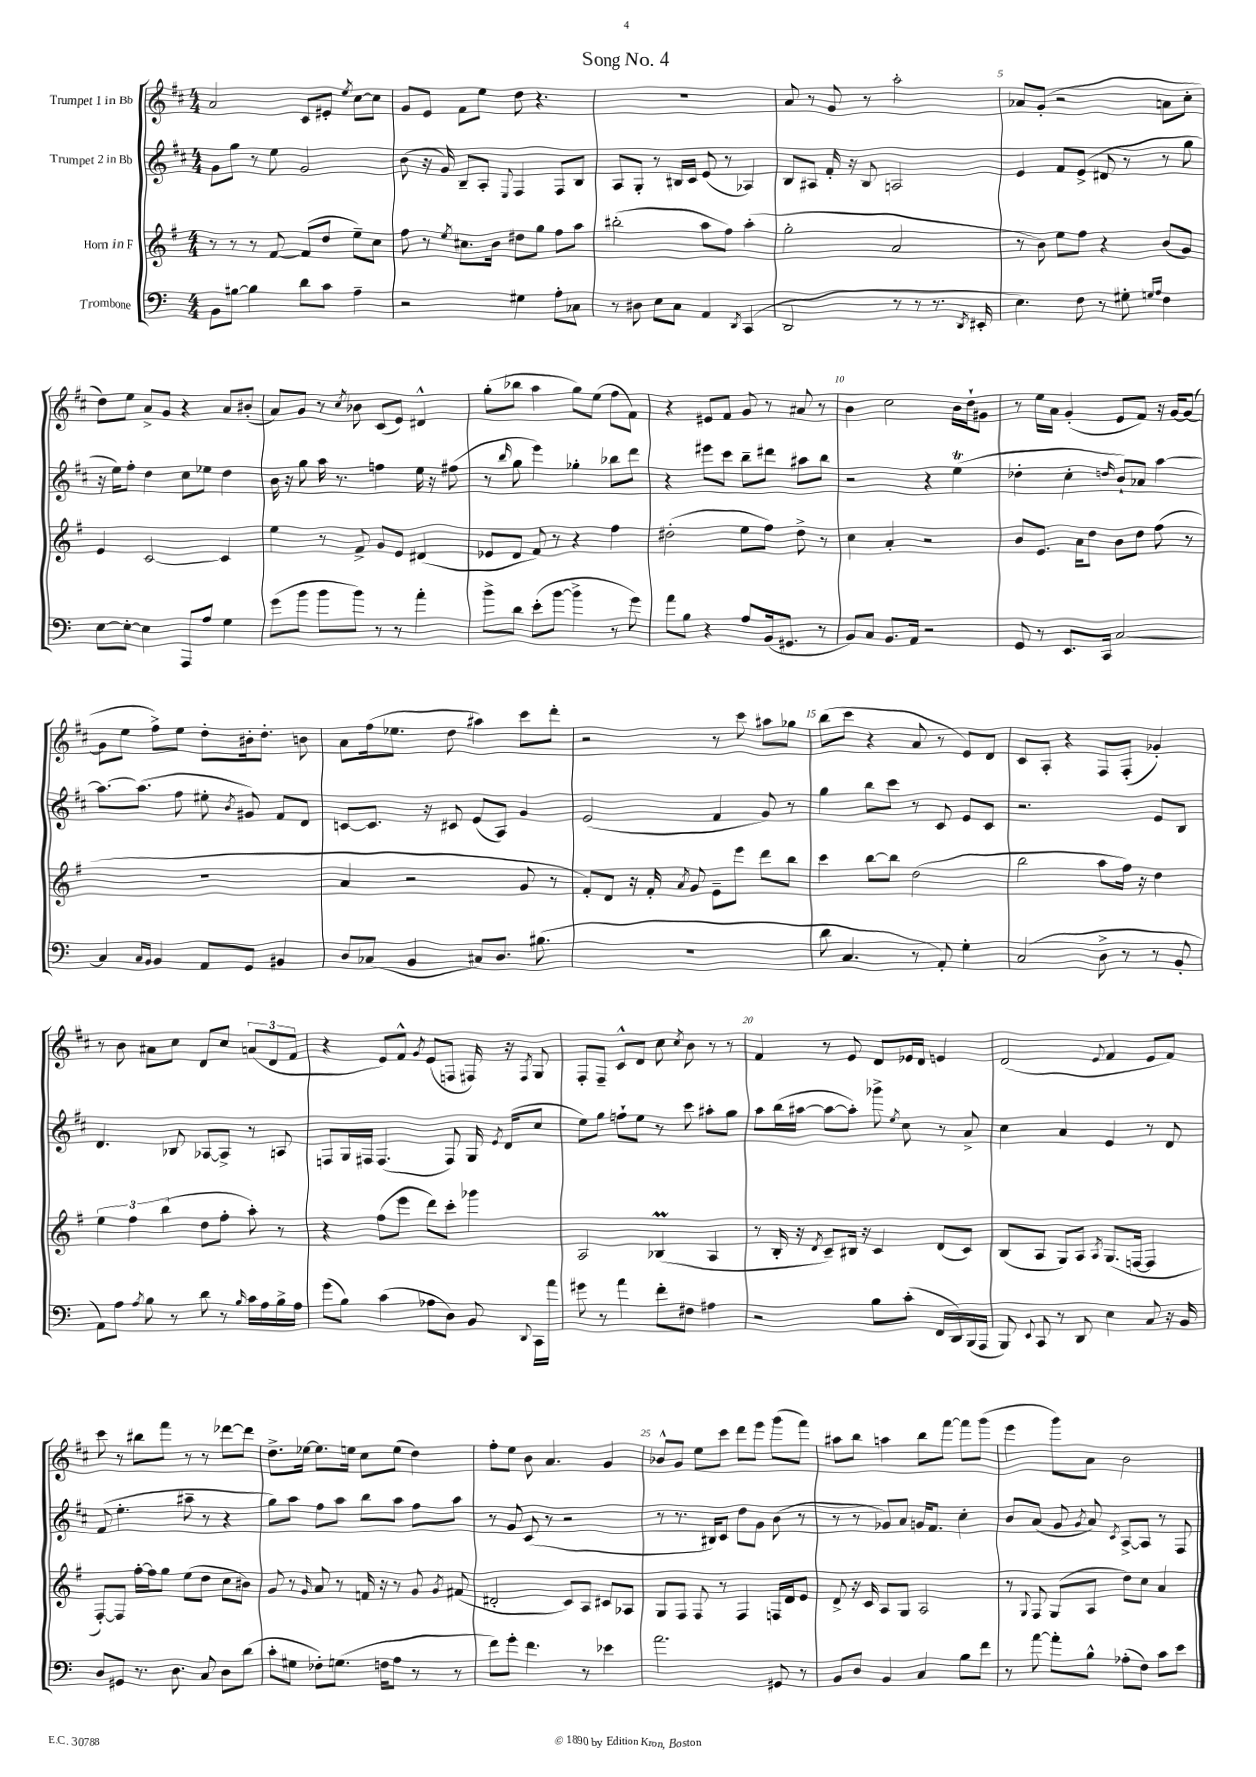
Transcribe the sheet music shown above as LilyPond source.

\header { title = "Song No. 4" }
<<
\new StaffGroup <<
\new Staff = "s0" \with { instrumentName = "Trumpet 1 in Bb" } {
    \clef treble \key d \major \numericTimeSignature \time 4/4
    \autoBeamOff a'2 cis'8[ eis'8]-. \acciaccatura { e''8 } cis''8[~ cis''8] |
    g'8[ e'8] fis'8[ e''8] d''8 r4. |
    R1 |
    a'8 r8 g'8 r8 a''2-. |
    aes'8[ g'8]-.( r2 a'8[ cis''8]-. |
    d''8[) e''8] a'8[-> g'8] r4 a'8[ bis'8]-.( |
    a'8[) g'8] r8 \acciaccatura { cis''8 } bes'8 cis'8[( e'8]) dis'4-^ |
    g''8[-.( bes''8] a''4 g''8[) e''8]( fis''8[ fis'8]) |
    r4 eis'8[ fis'8] g'8 r8 ais'8 r8 |
    b'4 cis''2 b'16[ d''16-! gis'8] |
    r8 e''16[ a'16] g'4-.( e'8[ fis'8]) r16 g'16[~ g'8]~( |
    g'8[ e''8] fis''8[->) e''8] d''8[-. bis'16-. d''8.]-. b'8 |
    a'8[ fis''16( ees''8.] d''8 ais''4) cis'''8[ d'''8]-. |
    r2 r8 cis'''8 ais''8[ ges''8] |
    b''8[( cis'''8] r4 a'8 r8 e'8[) d'8] |
    cis'8[ a8]-. r4 fis8[ fis8]-.( ges'4-.) |
    r8 b'8 ais'8[ cis''8] d'8[ cis''8] \tuplet 3/2 { a'8[( d'8 fis'8] } |
    r4 e'8[) fis'8]-^ \acciaccatura { g'8 } e'8[( f8] fis16) r16 \acciaccatura { fis8 } g8 |
    fis8[-. fis8]-- cis'8[-^ d'8] cis''8 \acciaccatura { cis''8 } b'8 r8 r8 |
    fis'4 r8 e'8 d'8[ ees'16 d'16] e'4 |
    d'2( \appoggiatura { e'8 } fis'4 e'8[ fis'8]) |
    cis'''8 r8 bis''8[ fis'''8] r8 r8 des'''8[~ des'''8] |
    d''8.[-> ees''16]~ ees''8.[ e''16] cis''8[ e''8]( d''4) |
    fis''8[-. e''8] b'8 a'4. g'4 |
    bes'8[-^ g'8] e''8[ cis'''8] d'''8[ e'''8] g'''8[( fis'''8]) |
    ais''8[ b''8] a''4 b''8[ fis'''8]~ fis'''8[ g'''8]( |
    e'''4 g'''8[) a'8] b'2 \bar "|." |
}
\new Staff = "s1" \with { instrumentName = "Trumpet 2 in Bb" } {
    \clef treble \key d \major \numericTimeSignature \time 4/4
    \autoBeamOff g'8[ g''8] r8 e''8 g'2 |
    b'8( r16 g'16) b8[-- a8]-. \appoggiatura { e8 } fis4 fis8[ b8] |
    a8[ g8]-. r8 bis16[ cis'16] e'8( r8 aes4) |
    b8[ ais8] fis'16-. r16 b8 a2 |
    e'4 fis'8[ e'8]->( dis'8 r8 r8 g''8 |
    r16 e''16[) fis''8]-. d''4 cis''8[ ees''8] d''4 |
    b'16 r16 g''8 a''16 r8. f''4 e''16 r16 fis''8( |
    r8 \grace { b''16 } g''8 e'''4) ges''4-. bes''8[ d'''8] |
    r4 eis'''8[ cis'''8] b''8[-- dis'''8] ais''8[ b''8] |
    r2 r4 e''4\trill( |
    des''4-. cis''4-. \grace { d''16 } b'8[-!) aes'8] a''4~ |
    a''8.[~ a''8.]( fis''8 eis''8-. \acciaccatura { b'8 } gis'8) fis'8[ d'8] |
    c'8[~ c'8.] r16 cis'8 e'8[( a8]) g'4 |
    e'2( fis'4 g'8) r8 |
    g''4 b''8[ cis'''8] r8 cis'8 e'8[ cis'8] |
    r2. e'8[ b8] |
    d'4. bes8 aes8[~ aes8]-> r8 a8 |
    f8[ g16 fis16] fis4.( fis8) g16 \acciaccatura { e'8 } d'16[( cis''8] |
    e''8[) g''8] f''8[-! e''8] r8 cis'''8 ais''8[-. g''8] |
    a''8[ b''16( ais''16]~ ais''8[~ ais''8]-.) ges'''8-> \acciaccatura { e''8 } cis''8 r8 a'8-> |
    cis''4 a'4 e'4 r8 d'8 |
    fis'8( e''4.-. ais''8-- r8 r4 |
    g''8[) a''8] fis''8[ a''8] b''8[ a''8] fis''8[ a''8] |
    r8 g'8 cis'8( r8 r2 |
    r8 r8. bis16[) cis'8] d''8[ g'8] b'8( r8 |
    r8 r8 ges'8[) a'8] g'16[ fis'8.] cis''4-. |
    b'8[ a'8]( g'8 \acciaccatura { g'8 } a'8) \acciaccatura { cis'8 } a8[~-> a8] r8 fis8 \bar "|." |
}
\new Staff = "s2" \with { instrumentName = "Horn in F" } {
    \clef treble \key g \major \numericTimeSignature \time 4/4
    \autoBeamOff r8 r8 r8 fis'8~ fis'8[( d''8] e''8[--) c''8] |
    fis''8 r8 \acciaccatura { e''8 } cis''8.[ b'16] dis''8[ g''8] fis''8[ a''8] |
    bis''2-.( a''8[ fis''8]) a''4-.( |
    g''2-. a'2 |
    r8 b'8) e''8[ fis''8] r4 b'8[( g'8]) |
    e'4 c'2~ c'4 |
    e''4 r8 fis'8-> g'8[ e'8] dis'4( |
    ees'8[ d'8] fis'8) r8 r4 fis''4 |
    dis''2-.( e''8[ fis''8]) dis''8-> r8 |
    c''4 a'4-. r2 |
    b'8[ e'8.] a'16[ d''8] b'8[ d''8] fis''8( r8 |
    R1 |
    a'4 r2 g'8 r8 |
    fis'8[-.) d'8] r16 fis'16-. \acciaccatura { a'8 } g'8 e'8[-- e'''8] d'''8[ b''8] |
    c'''4 b''8[~ b''8] d''2( |
    b''2 a''8[ fis''16]) r16 d''4 |
    \tuplet 3/2 { e''4 fis''4 b''4( } d''8[ fis''8]-. a''8-.) r8 |
    r4 fis''8[( e'''8] d'''8[) c'''8]-. ges'''4 |
    a2 bes4\prall( a4 |
    r8 b16-. r16 \acciaccatura { d'8 } c'8[--) bis16] r16 c'4 d'8[( c'8]) |
    b8[( a8] g8[) a8] \acciaccatura { a8 } g8.[( f16]~ f4 |
    fis8[~-.) fis8] fis''16[~-. fis''16 g''8] e''8[( d''8] c''8[ bis'8]) |
    g'8 r8 \grace { g'16 } a'8 r8 f'16 r16 r8 g'8 \acciaccatura { g'8 } fis'8( |
    dis'2-. c'8[) a8] cis'8[ aes8] |
    g8[ fis8] fis8 r8 fis4 f16[ d'16 e'8] |
    d'8-> r16 c'16 a8[ g8] a2 |
    r8 \appoggiatura { g8 } fis8 g8[( a8] d''8[) c''8] a'4 \bar "|." |
}
\new Staff = "s3" \with { instrumentName = "Trombone" } {
    \clef bass \key c \major \numericTimeSignature \time 4/4
    \autoBeamOff b,8[ bis8]~ bis4 d'8[ c'8] a4-- |
    r2 gis4 a8[-. ces8] |
    r8 dis8 e8[ c8] a,4 \acciaccatura { d,8 } c,4( |
    d,2 r8 r8 r8. \acciaccatura { d,8 } eis,16-. |
    e4.) f8 r8 gis8-. \grace { g16[ a16] } f4 |
    e8[~ e8]~-. e4 a,,8[ a8] g4 |
    g'8[( b'8] b'8[ b'8]) r8 r8 a'4-. |
    b'8[-> d'8] e'8[-.( b'8]~ b'4-> r8 g'8) |
    a'8[ b8] r4 a8[ b,16( gis,8.] r8 |
    b,8[) c8] b,8.[ a,16] r2 |
    g,8 r8 e,8.[ c,16] c2~ |
    c4 \grace { c16[ b,16] } b,4 a,8[ g,8] bis,4 |
    d8[ ces8]( b,4 cis8[) d8.] bis8.( |
    R1 |
    d'8 c4. r8 a,8-.) g4-. |
    c2( d8-> r8 r8 b,8-. |
    a,8[) a8] \acciaccatura { a8 } b8 r8 d'8 r8 \grace { b16 } c'16[ a16 b16-> a16] |
    g'8[( b8]) c'4( aes8[ d8]) b,8 \appoggiatura { d,8 } c,16[ a'16] |
    gis'8 r8 a'4 f'8[-. fis8] ais4 |
    r2 b8[ c'8]-.( f,16[ d,16) b,,16( a,,16] |
    b,,8) \appoggiatura { e,8 } c,8 r8 d,8 e4 c8 r16 b,16 |
    d8[ gis,8] r8. d8. c8 d8[ d'8]( |
    c'8[-. gis8] fes8[-.) g8.]( f16[ a8] r8 r8 |
    f'8[) g'8]-. f'4. r8 ees'4 |
    a'2. gis,8 r8 |
    b,8[ d8] b,4 c4 b8[ f'8] |
    r8 a'8~ a'8[-. b8]-^ aes8[-.( f8]) c'8[ e'8] \bar "|." |
}
>>
>>
\layout { \context { \Score \override BarNumber.break-visibility = ##(#f #t #t) barNumberVisibility = #(every-nth-bar-number-visible 5) } }
